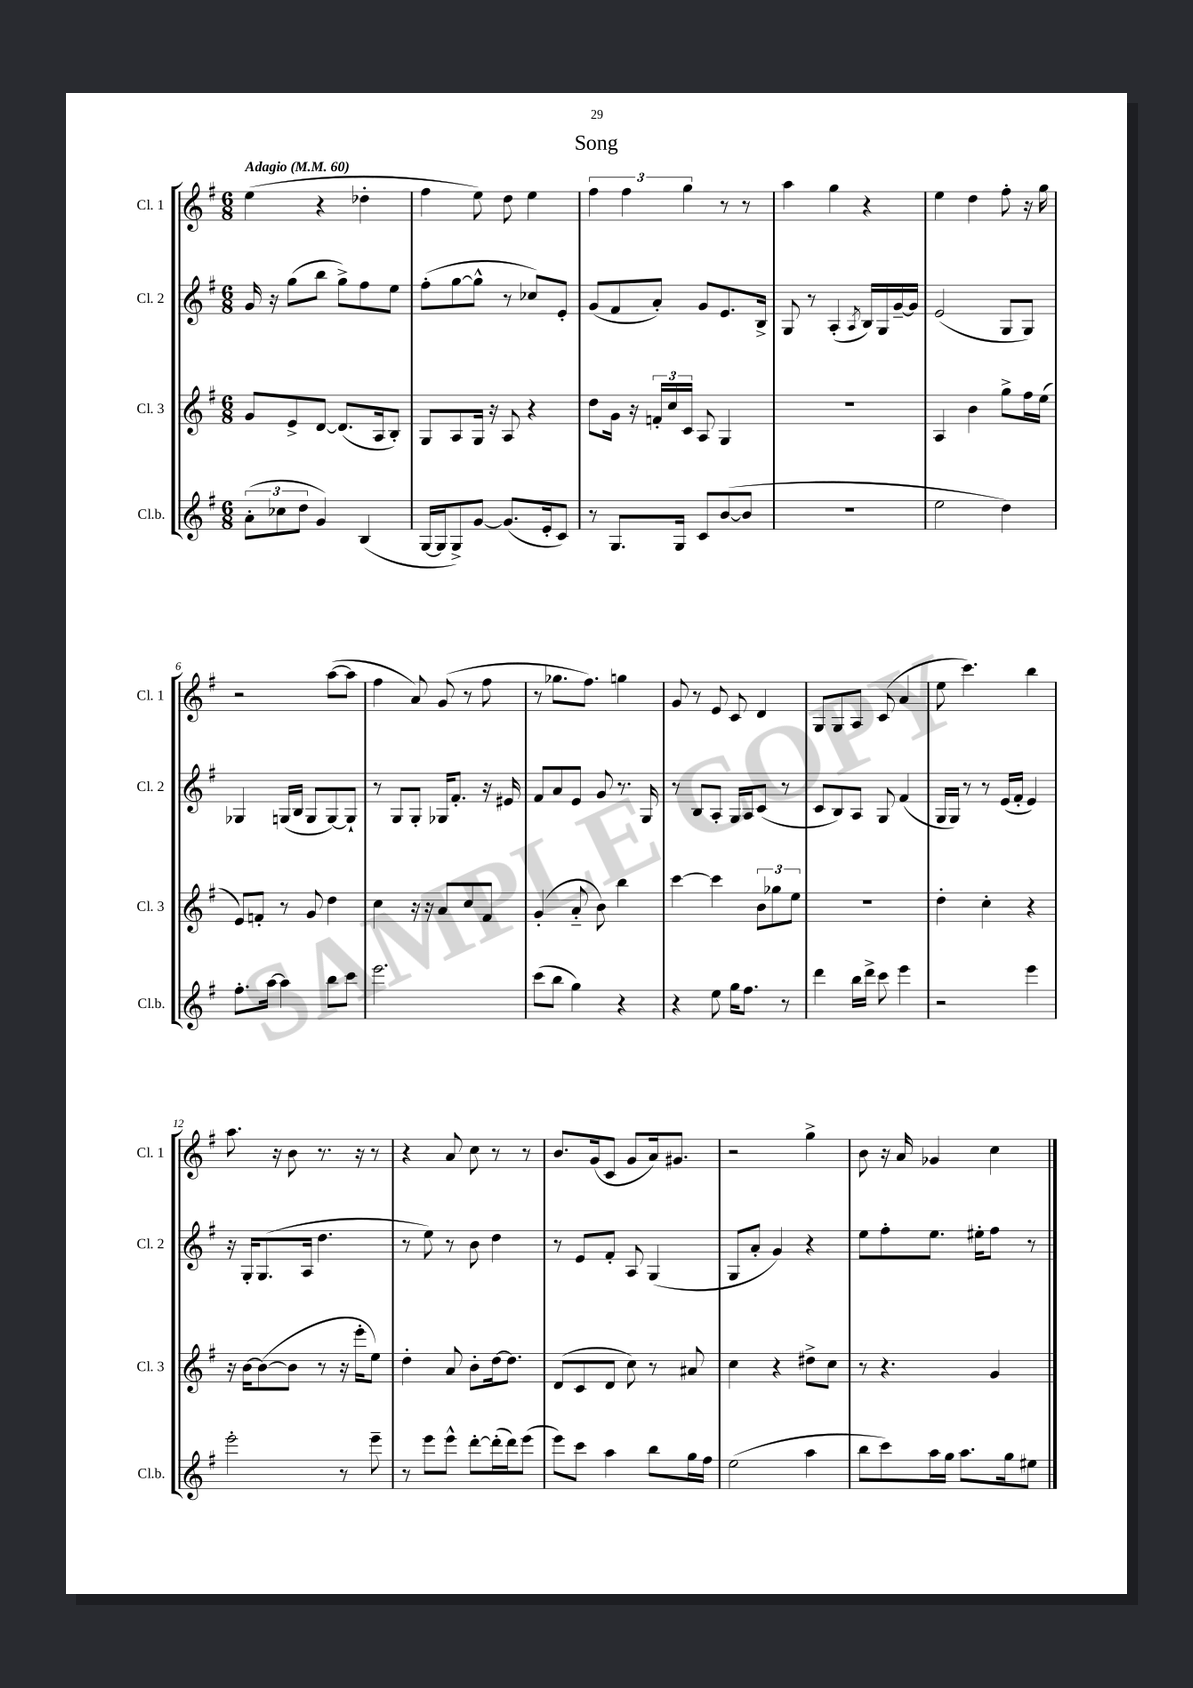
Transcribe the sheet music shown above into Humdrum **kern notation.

**kern	**kern	**kern	**kern
*staff4	*staff3	*staff2	*staff1
*clefG2	*clefG2	*clefG2	*clefG2
*k[f#]	*k[f#]	*k[f#]	*k[f#]
*M6/8	*M6/8	*M6/8	*M6/8
*MM60	*MM60	*MM60	*MM60
(12a'\L	8g/L	16g/	(4ee\
.	.	16r	.
12cc-\	.	.	.
.	8e^/	(8gg\L	.
12dd\J	.	.	.
4g/)	[8d/J	8bb\J	4r
.	(8.d/]L	8gg^\L)	.
(4B/	.	8ff#\	4dd-'\
.	16A/k	.	.
.	8B'/J)	8ee\J	.
=	=	=	=
[16G/LL	8G/L	(8ff#'\L	4ff#\
16G/]J	.	.	.
8G^/)	8A/	[8gg\	.
[8g/J	16G/Jk	8gg^^\]J	8ee\)
.	16r	.	.
(8.g/]L	8A/	8r	8dd\
.	4r	8cc-/L)	4ee\
16e'/k	.	.	.
8c/J)	.	8e'/J	.
=	=	=	=
8r	8dd\L	(8g/L	6ff#\
8.G/L	16g\Jk	8f#/	.
.	.	.	6ff#\
.	16r	.	.
.	24f'/LL	8a'/J)	.
.	24cc/	.	.
16G/Jk	.	.	.
.	24c/JJ	.	6gg\
8c/L	8A/	8g/L	.
([8b/	4G/	8.e/	8r
8b/]J	.	.	8r
.	.	16B^/Jk	.
=	=	=	=
2.r	2.r	8G/	4aa\
.	.	8r	.
.	.	(4A'/	4gg\
.	.	8qA/	.
.	.	16B/LL)	4r
.	.	16G/	.
.	.	[16g~/	.
.	.	16g/]JJ	.
=	=	=	=
2ee\	4A/	(2e/	4ee\
.	4b\	.	4dd\
4dd\)	8gg^\L	8G/L	8ff#'\
.	16ff#\L	8G/J)	16r
.	(16ee\JJ	.	16gg\
=	=	=	=
8.ff#'\L	8e/L)	4G-/	2r
.	8f'/J	.	.
[16aa\Jk	.	.	.
4aa\]	8r	(16G/LL	.
.	.	16B/JJ	.
.	8g/	8G/L	.
8bb\L	4dd\	[8G/)	([8aa\L
8ccc\J	.	8G`/]J	8aa\]J
=	=	=	=
2.eee\	4cc\	8r	4ff#\
.	.	8G/L	.
.	16r	8G'/J	8a/)
.	16r	.	.
.	8a/L	16G-/LK	(8g/
.	.	8.f#'/J	.
.	8cc/	.	8r
.	8f#/J	16r	8ff#\
.	.	16e#/	.
=	=	=	=
(8ccc\L	(4g'/	8f#/L	8r
8bb\J	.	8a/	8.gg-\L
4gg\)	8a'~/	8e/J	.
.	.	.	8.ff#\J)
.	8b\)	8g/	.
4r	4bb\	8.r	4gg\
.	.	16G/	.
=	=	=	=
4r	[4ccc\	8r	8g/
.	.	8B/L	8r
8ee\	4ccc\]	8A'/J	8e/
16gg\LK	.	16G/LL	8c/
8.ff#\J	.	16A/J	.
.	12b\L	(8c/J	4d/
.	12gg-\	.	.
8r	.	8r	.
.	12ee\J	.	.
=	=	=	=
4ddd\	2.r	8c/L	8G/L
.	.	8B/)	8G/
16bb\LL	.	8A/J	8A/J
16ddd^\JJ	.	.	.
8ccc\	.	8G/	(8c/
4eee\	.	(4f#/	4a/
=	=	=	=
2r	4dd'\	16G/LL	8ee\
.	.	16G/JJ)	.
.	.	8r	4.ccc\)
.	4cc'\	8r	.
.	.	(16e/LL	.
.	.	16f#'/JJ	.
4eee\	4r	4e/)	4bb\
=	=	=	=
2eee'\	16r	16r	8.aa\
.	[16b\LK	16G'/LK	.
.	(8b\_	(8.G/	.
.	.	.	16r
.	8b\]J	.	8b\
.	.	16A/Jk	.
.	8r	4.dd\	8.r
8r	16r	.	.
.	16eee'\LK	.	16r
8eee~\	8ee\J)	.	8r
=	=	=	=
8r	4dd'\	8r	4r
8eee\L	.	8ee\)	.
8eee^^\J	8a/	8r	8a/
[8ddd'\L	8b'\L	8b\	8cc\
(16ddd'\]L	[16dd\k	4dd\	8r
16ddd\J)	8.dd\]J	.	.
(8eee\J	.	.	8r
=	=	=	=
8eee\L)	(8d/L	8r	8.b/L
8ccc\J	8c/	8e/L	.
.	.	.	(16g/k
4aa\	8d/J	8f#'/J	8c/J
.	8cc\)	8A/	8g/L
8bb\L	8r	(4G/	16a/k)
.	.	.	8.g#/J
16gg\L	8a#/	.	.
16ff#\JJ	.	.	.
=	=	=	=
(2ee\	4cc\	8G/L	2r
.	.	8a'/J	.
.	4r	4g/)	.
4aa\	8dd#^\L	4r	4gg^\
.	8cc\J	.	.
=	=	=	=
8bb\L	8r	8ee\L	8b\
8ccc\)	4.r	8ff#'\	16r
.	.	.	16a/
16aa\L	.	8.ee\J	4g-/
16gg\JJ	.	.	.
8.aa\L	.	.	.
.	.	16ee#'\LK	.
.	4g/	8ff#\J	4cc\
16gg\k	.	.	.
8ee#\J	.	8r	.
==	==	==	==
*-	*-	*-	*-
